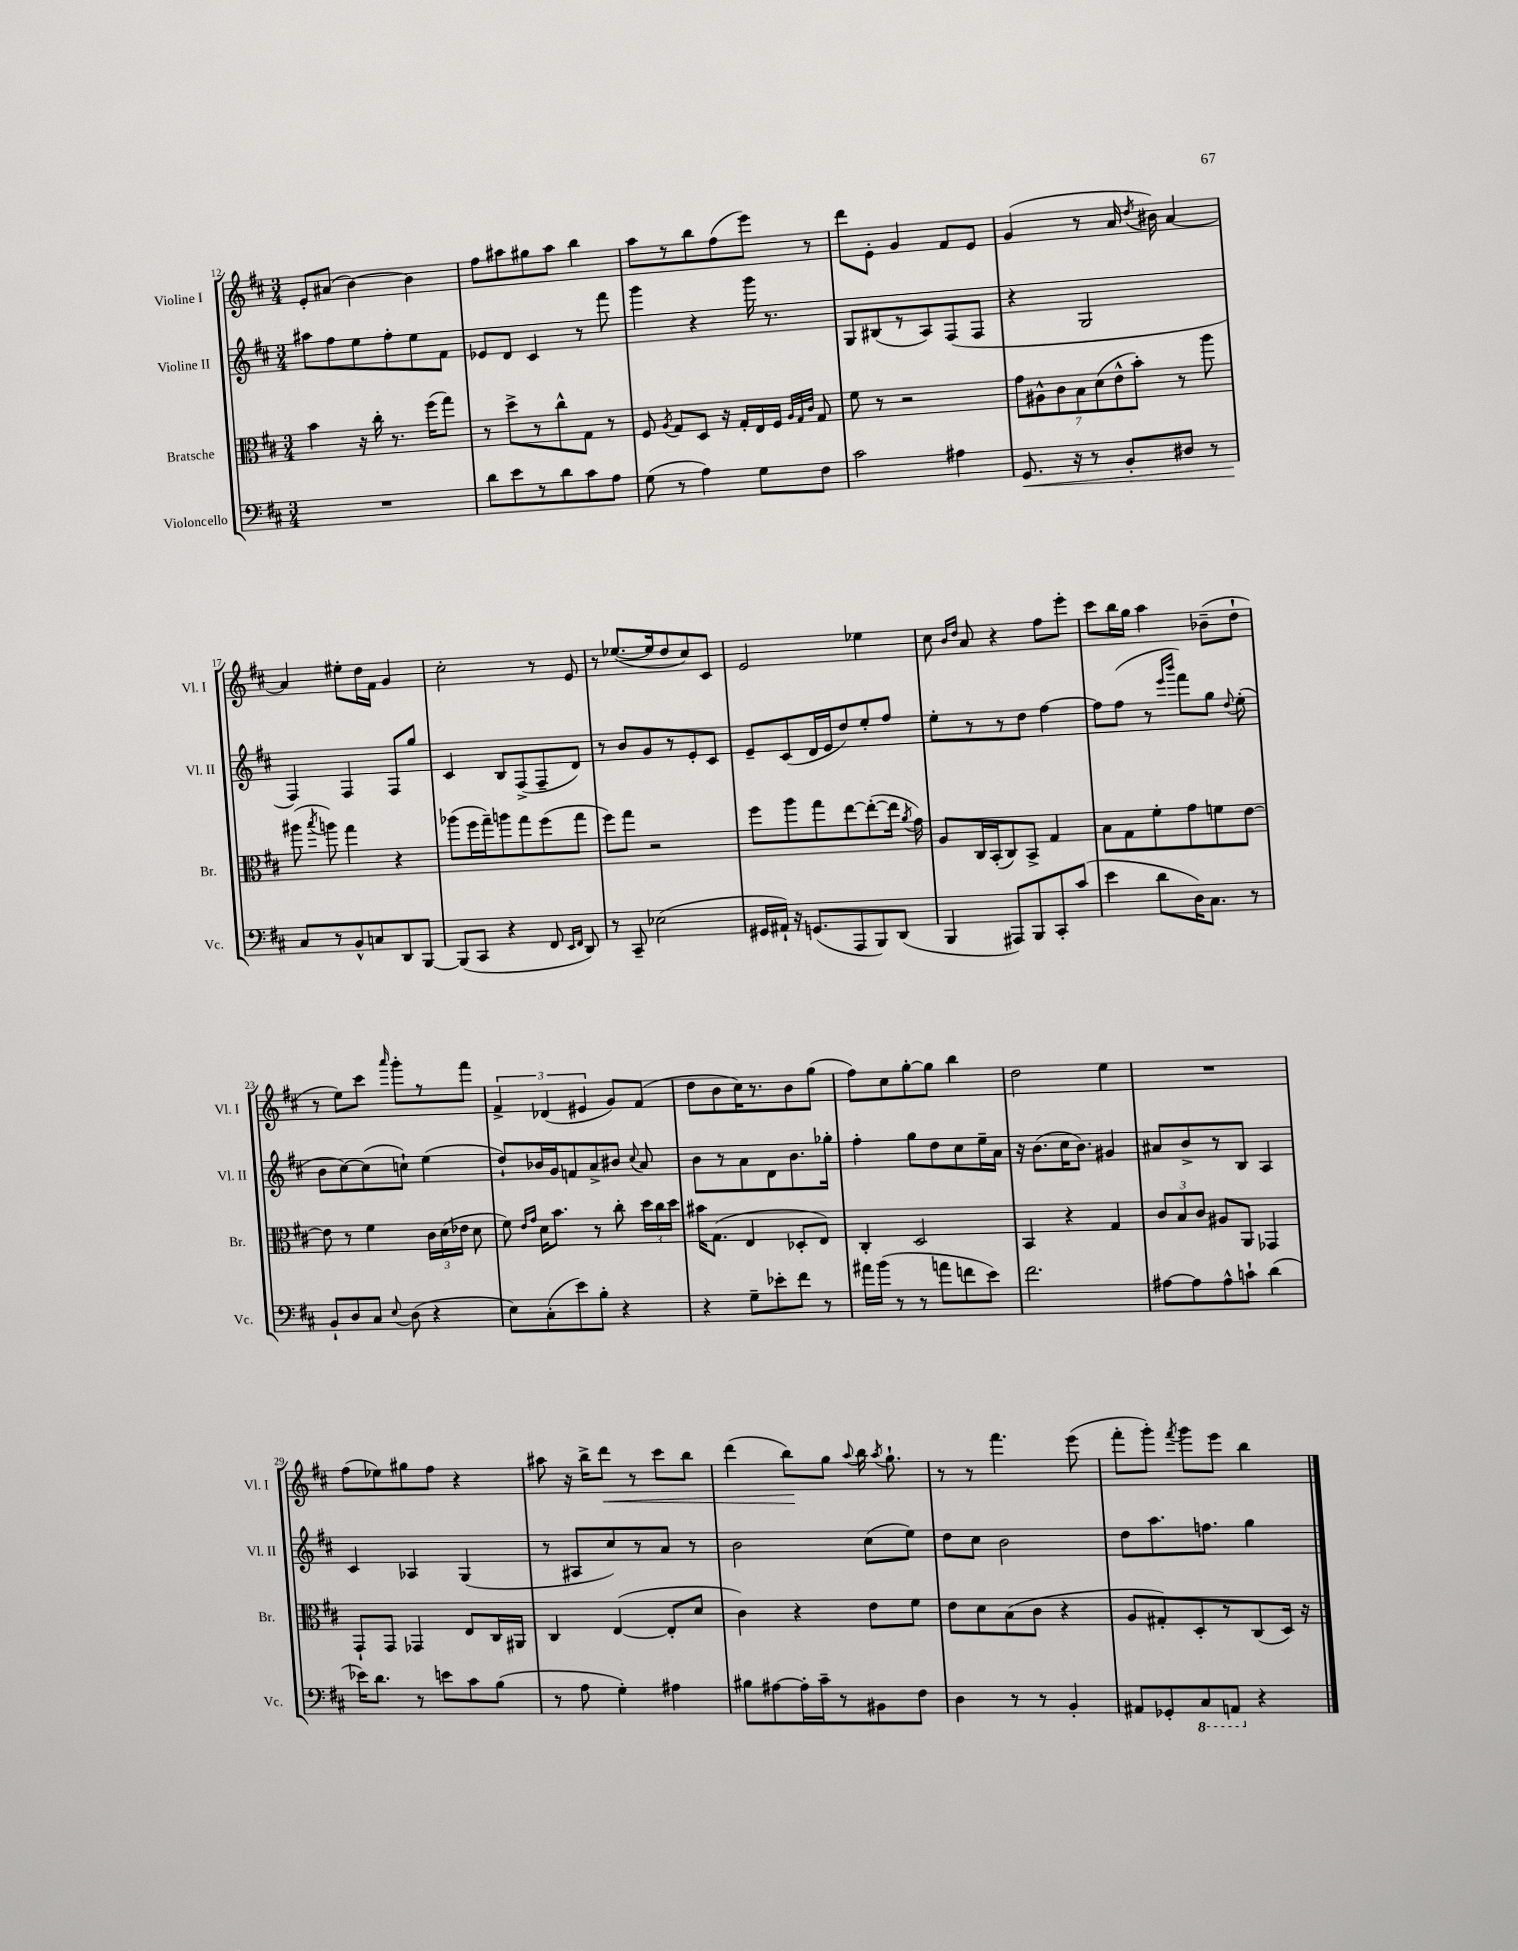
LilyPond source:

<<
\new StaffGroup <<
\new Staff = "s0" \with { instrumentName = "Violine I" shortInstrumentName = "Vl. I" } {
    \clef treble \key d \major \numericTimeSignature \time 3/4
    \autoBeamOff e'8[-. ais'8]( b'4~) b'4 |
    fis''8[ ais''8 gis''8 ais''8] b''4 |
    a''8[ r8 b''8 fis''8( e'''8]) r8 |
    d'''8[ e'8]-. g'4 fis'8[ e'8] |
    g'4( r8 a'16 \acciaccatura { d''8 } bis'16) a'4~ |
    a'4 eis''8[-. d''16 fis'16] g'4 |
    cis''2-. r8 e'8 |
    r8 ees''8.[~( ees''16 d''8 cis''8) cis'8] |
    e'2 ees''4 |
    cis''8 \grace { b'16[ d''16] } a'8 r4 fis''8[ e'''8]-. |
    cis'''8[ b''16 g''16] a''4 bes'8[--( d''8]-! |
    r8 e''8[) cis'''8] \grace { a'''16 } g'''8[-. r8 fis'''8] |
    \tuplet 3/2 { fis'4-> des'4( eis'4 } g'8[) fis'8]( |
    d''8[ b'8 cis''16) r8. b'8 g''8]( |
    fis''8[) cis''8 g''8~-. g''8] b''4 |
    d''2 e''4 |
    R2. |
    fis''8[( ees''8) gis''8 fis''8] r4 |
    ais''8 r16 b''16[-> d'''8]\< r8 cis'''8[ b''8] |
    d'''4( b''8[\!) g''8] \appoggiatura { a''8 } b''16 \acciaccatura { a''8 } g''8.-! |
    r8 r8 fis'''4. e'''8( |
    fis'''8[-. g'''8]-.) \acciaccatura { fis'''8 } g'''8[ e'''8] b''4 \bar "|." |
}
\new Staff = "s1" \with { instrumentName = "Violine II" shortInstrumentName = "Vl. II" } {
    \clef treble \key d \major \numericTimeSignature \time 3/4
    \autoBeamOff ais''8[ fis''8 e''8 fis''8-. e''8 fis'8] |
    ees'8[ d'8] cis'4 r8 fis'''8 |
    g'''4 r4 g'''16 r8. |
    g8[ bis8( r8 a8) fis8( fis8] |
    r4 g2 |
    fis4) fis4 fis8[ g''8] |
    cis'4 b8[ fis8->( fis8-- d'8]) |
    r8 b'8[ g'8 r8 e'8-. cis'8] |
    e'8[-- cis'8( d'16 e'16 d''8) e''8-. fis''8] |
    e''8[-. r8 r8 d''8] fis''4~ |
    fis''8[ fis''8]( r8 \grace { e'''16[ b'''16] } fis'''8[) g''8] \appoggiatura { d''8 } e''8-.( |
    b'8[ cis''8~) cis''8( c''8]-!) e''4( |
    d''8[-!) bes'16 g'16 f'8 a'8-> bis'8] \appoggiatura { cis''8 } a'8 |
    b'8[ r8 a'8 d'8 b'8. ges''16]-. |
    fis''4-. g''8[ d''8 cis''8 e''16-- a'16] |
    r16 b'8.[( cis''16 b'8.]) gis'4 |
    ais'8[ b'8-> r8 b8] a4 |
    cis'4 aes4 g4( |
    r8 ais8[ cis''8) r8 a'8] r8 |
    b'2 cis''8[( e''8]) |
    d''8[ cis''8] b'2 |
    d''8[ a''8. f''8.] g''4 \bar "|." |
}
\new Staff = "s2" \with { instrumentName = "Bratsche" shortInstrumentName = "Br." } {
    \clef alto \key d \major \numericTimeSignature \time 3/4
    \autoBeamOff b'4 r16 cis''16-. r8. fis''16[( g''8]) |
    r8 d''8[-> r8 cis''8-^ g8] r8 |
    fis8 \acciaccatura { a8 } g8[ d8] r16 g16[-. e16 fis16] \grace { a32[ g32 cis'32] } g8 |
    fis'8 r8 r2 |
    \tuplet 7/4 { g'8[ ais8-^ cis'8 b8 d'8( e'8-^ b'8]-.) } r8 a''8 |
    ais''8( \acciaccatura { b''8 } a''8) g''4 r4 |
    aes''8[( fis''16 g''16--) a''8 g''8 fis''8( g''8] |
    fis''8[) g''8] r2 |
    fis''8[ a''8 g''8 e''8~ e''8~-.( e''16] \acciaccatura { a'8 } g'16) |
    a8[ cis16 b,16-.( cis8) b,8]-> g4 |
    b8[ g8 fis'8-. g'8 f'8 e'8]~ |
    e'8 r8 fis'4 \tuplet 3/2 { cis'16[ d'16( ees'16] } d'8 |
    fis'8) \grace { e'16[ g'16] } d'16[ b'8.] r8 cis''8-. \tuplet 3/2 { d''16[ cis''16 d''16] } |
    bis'16[ g8.]( e4 des8[-. e8]) |
    cis4-. d2 |
    b,4 r4 g4 |
    \tuplet 3/2 { cis'8[ b8 cis'8] } ais8[ a,8] ges,4 |
    g,8[-! g,8] ges,4 e8[ cis16 ais,16] |
    cis4 e4~( e8[-. d'8] |
    cis'4) r4 e'8[ fis'8] |
    e'8[ d'8 b8( cis'8] r4 |
    a8[ gis8-.) d8-. r8 cis8( d16]) r16 \bar "|." |
}
\new Staff = "s3" \with { instrumentName = "Violoncello" shortInstrumentName = "Vc." } {
    \clef bass \key d \major \numericTimeSignature \time 3/4
    \autoBeamOff R2. |
    d'8[ e'8 r8 d'8 cis'8 a8] |
    g8( r8 a4) g8[ fis8] |
    cis'2 ais4 |
    g,8.\< r16 r8 b,8[-. dis8] r8 |
    cis8[\! r8 b,8-^ c8 d,8 b,,8]~ |
    b,,8[( cis,8] r4 fis,8 \grace { e,16[ fis,16] } d,8) |
    r8 cis,8-- ees2( |
    gis,16[ ais,16]-!) r16 g,8.[( a,,8 b,,8) d,8]( |
    b,,4 ais,,8[) b,,8 cis,8-. cis'8]( |
    e'4 d'8[ d16) cis8.] r8 |
    b,8[-! d8 cis8] \appoggiatura { e8 } d8( r4 |
    e8[) cis8-.( e'8) b8]-. r4 |
    r4 g8[-- ees'8-. fis'8] r8 |
    ais'16[ b'16]( r8 r8 a'8[ f'8 e'8]) |
    fis'2. |
    ais8[~ ais8 ais8-^ c'8]-! d'4( |
    ees'16[) d'8.] r8 e'8[ cis'8 b8]( |
    r8 a8 g4-.) ais4 |
    bis8[ ais8~ ais16-. cis'16-- r8 bis,8 fis8] |
    d4 r8 r8 b,4-. |
    ais,8[ ges,8-. \ottava #-1 cis,8 a,,!8] \ottava #0 r4 \bar "|." |
}
>>
>>
\layout { \context { \Score currentBarNumber = #12 } }
